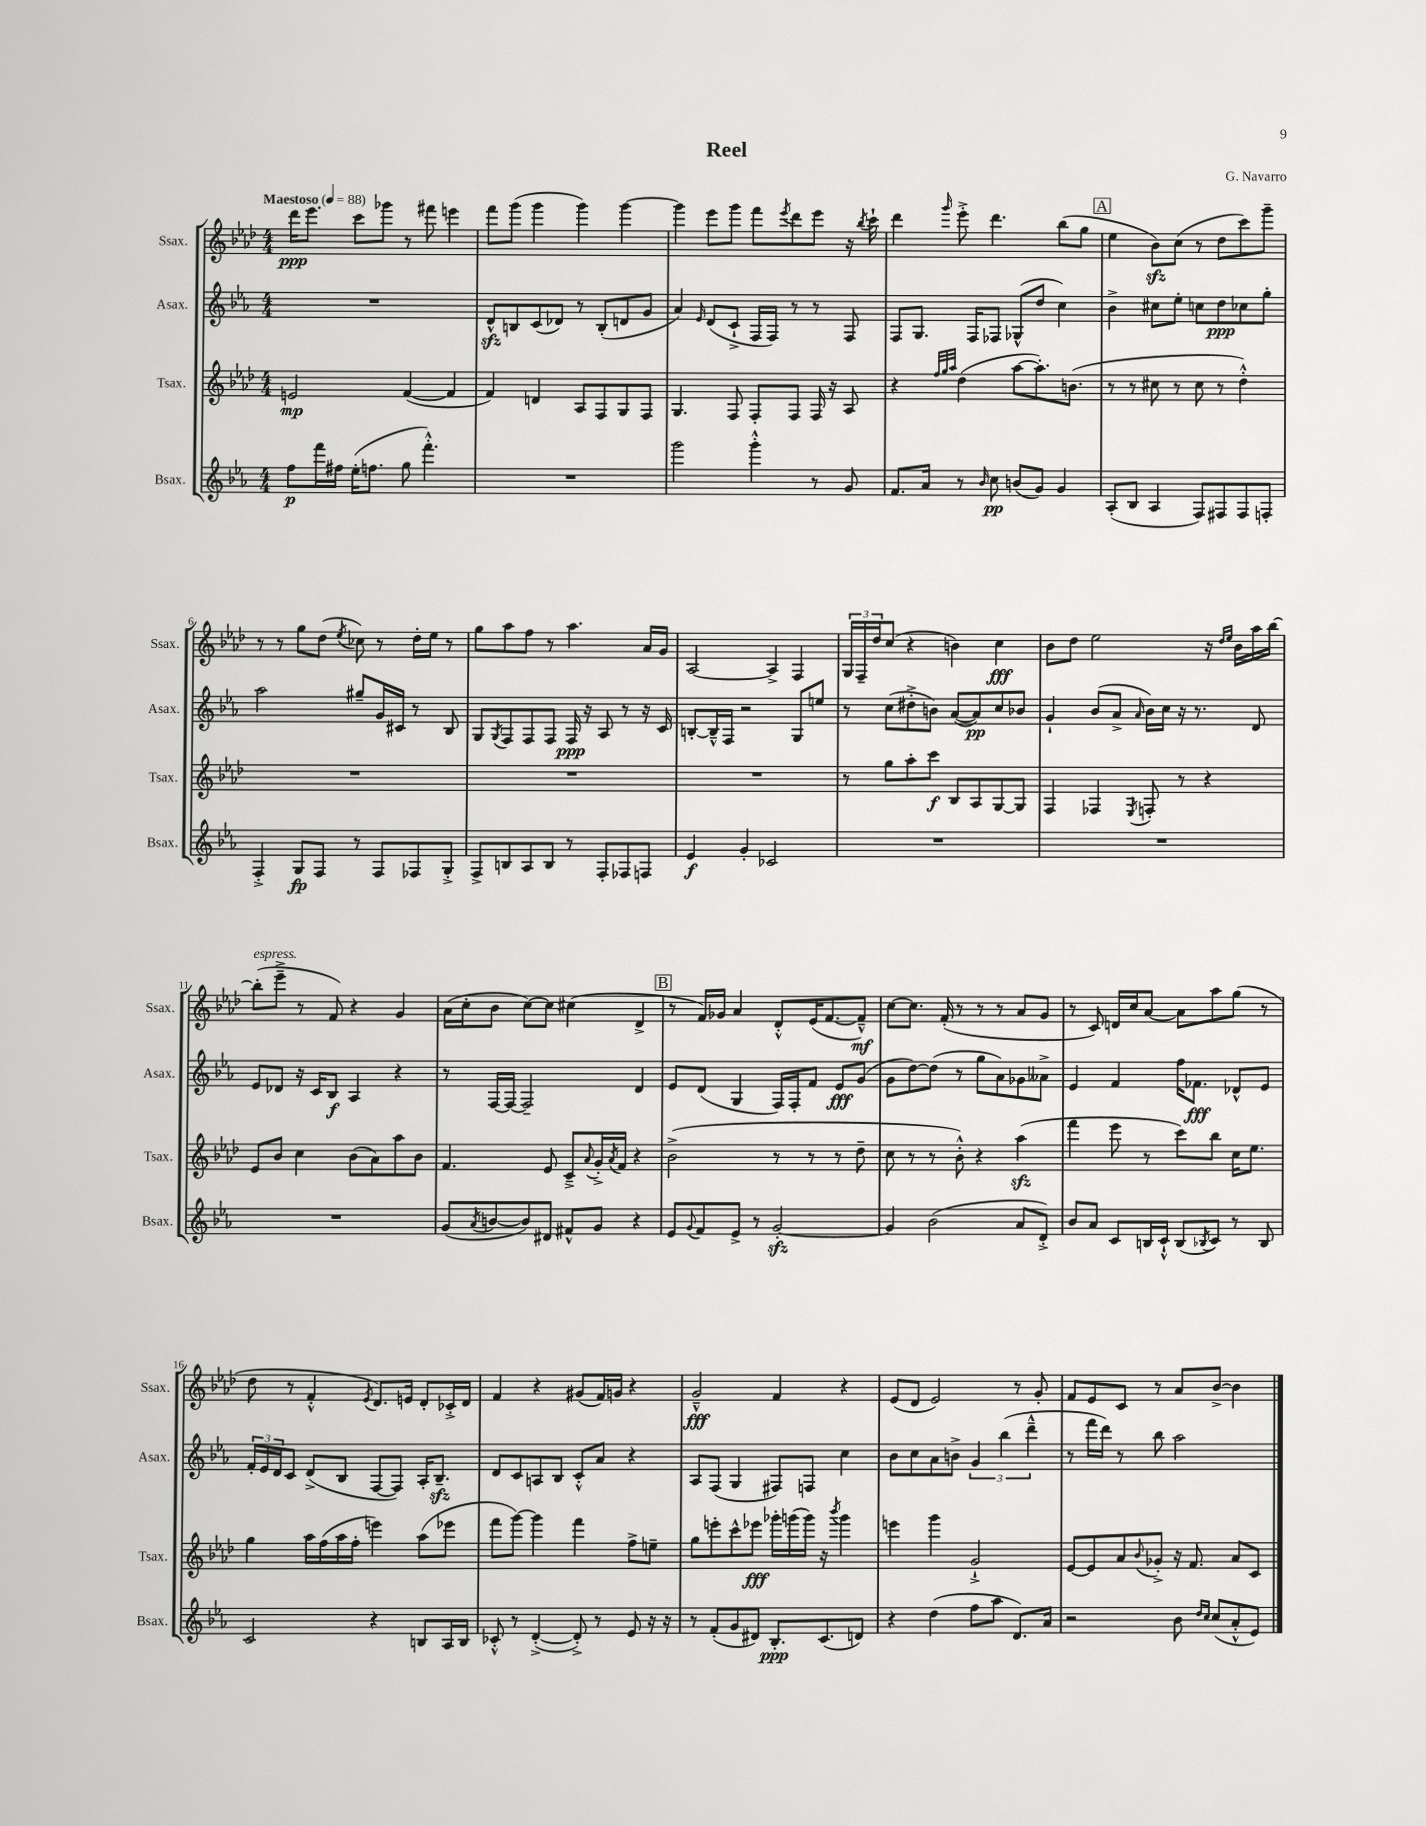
\header { title = "Reel" composer = "G. Navarro" }
<<
\new StaffGroup <<
\new Staff = "s0" \with { instrumentName = "Ssax." shortInstrumentName = "Ssax." } {
    \clef treble \key aes \major \numericTimeSignature \time 4/4 \tempo "Maestoso" 4 = 88
    des'''16\ppp ees'''8. c'''8 ges'''8 r8 fis'''8 e'''4 |
    f'''8 g'''8( g'''4 g'''4) g'''4~ |
    g'''4 ees'''8 g'''8 f'''8 \acciaccatura { ees'''8 } des'''8 ees'''8 r16 \acciaccatura { bes''8 } c'''16-! |
    des'''4 \grace { g'''16 } ees'''8-.-> des'''4. bes''8( g''8 |
    \mark \markup { \box "A" } ees''4 bes'8\sfz) c''8( r8 des''8 c'''8) g'''8-- |
    r8 r8 g''8 des''8( \acciaccatura { ees''8 } ces''8) r8 des''16-. ees''16 r8 |
    g''8 aes''8 f''8 r8 aes''4. aes'16 g'16 |
    aes2~ aes4-> f4 |
    \tuplet 3/2 { g16 f16-- des''16 } c''8( r4 b'4) c''4\fff |
    bes'8 des''8 ees''2 r16 \grace { des''16 ees''16 } bes'16 aes''16 bes''16~ |
    bes''8-.^\markup { \italic "espress." }( ees'''8---> r8 f'8) r4 g'4 |
    aes'16( c''16-. bes'8 c''8~) c''8 cis''4( des'4-> |
    \mark \markup { \box "B" } r8 f'16) ges'16 aes'4 des'8-.-^ ees'16( f'8.~ f'8---^\mf) |
    c''8~ c''8. f'16-.( r8 r8 r8 aes'8 g'8 |
    r8 c'8) d'16 c''16 aes'8~ aes'8 aes''8 g''8( r8 |
    des''8 r8 f'4-.-^ \acciaccatura { ees'8 } des'8.) e'16 des'8-. ces'16-.-> des'16 |
    f'4 r4 gis'8( f'16) g'16 r4 |
    g'2---^\fff f'4 r4 |
    ees'8( des'8 ees'2) r8 g'8-. |
    f'8 ees'8 c'8 r8 aes'8 bes'8~-> bes'4 \bar "|." |
}
\new Staff = "s1" \with { instrumentName = "Asax." shortInstrumentName = "Asax." } {
    \clef treble \key ees \major \numericTimeSignature \time 4/4
    R1 |
    d'8-^\sfz b8 c'8( des'8) r8 b8-.( d'8 g'8 |
    aes'4) \grace { ees'16 } d'8( c'8-!-> f16 f16) r8 r8 f8 |
    f8 g8. f16 fes8 ges8-^( d''8 c''4) |
    \mark \markup { \box "A" } bes'4-> cis''8 ees''8-. c''8 d''8\ppp ces''8 g''8-. |
    aes''2 gis''8-- g'16 cis'16 r8 bes8 |
    g8 \acciaccatura { g8 } f8 f8 f8 f16\ppp r16 aes8 r8 r16 c'16 |
    b8~-. b16---^ f16 r2 g8 e''8 |
    r8 c''8( dis''8-.-> b'8) aes'8~( aes'8\pp) c''8 bes'8 |
    g'4-! bes'8( aes'8-> \grace { aes'16 } bes'16) c''16 r16 r8. d'8 |
    ees'8 des'8 r16 c'16 bes8\f aes4 r4 |
    r8 f16~ f16~ f2-- d'4 |
    \mark \markup { \box "B" } ees'8 d'8( g4 f16) f16-. f'8 ees'8\fff g'8( |
    g'8 d''8~) d''8( r8 g''8 aes'8) ges'8 aeses'8-> |
    ees'4 f'4 f''16 fes'8.\fff des'8-^ ees'8 |
    \tuplet 3/2 { f'16-. ees'16 d'16 } c'8 d'8->( bes8 f8~ f8) aes16-. bes8.--\sfz |
    d'8 c'8 a8 bes8 c'8-.-^ aes'8 r4 |
    aes8 f8( g4 fis8) f8 c''4 |
    bes'8 c''8 aes'8 b'8-> \tuplet 3/2 { g'4 bes''4( d'''4---^ } |
    r8 f'''16 d'''16) r8 bes''8 aes''2 \bar "|." |
}
\new Staff = "s2" \with { instrumentName = "Tsax." shortInstrumentName = "Tsax." } {
    \clef treble \key aes \major \numericTimeSignature \time 4/4
    e'2\mp f'4~( f'4 |
    f'4) d'4 aes8 f8 g8 f8 |
    g4. f8 f8-. f8 f16 r16 aes8 |
    r4 \grace { f''32 g''32 aes''32 } des''4( aes''8~ aes''8.-.) b'8.( |
    \mark \markup { \box "A" } r8 r8 cis''8 r8 cis''8 r8 des''4-.-^) |
    R1 |
    R1 |
    R1 |
    r8 g''8 aes''8-. c'''8\f bes8 aes8 g8~ g8 |
    f4 fes4 \acciaccatura { ees8 } f8-. r8 r4 |
    ees'8 bes'8 c''4 bes'8( aes'8) aes''8 bes'8 |
    f'4. ees'8 c'8---> \appoggiatura { aes'8 } g'16-.-> \acciaccatura { aes'8 } f'16 r4 |
    \mark \markup { \box "B" } bes'2->( r8 r8 r8 des''8-- |
    c''8 r8 r8 bes'8-.-^) r4 aes''4\sfz( |
    f'''4 ees'''8 r8 c'''8) bes''8 c''16 ees''8. |
    g''4 aes''16 f''16( aes''16 f''16-. e'''4) aes''8( ees'''8 |
    f'''8 g'''8~) g'''4 f'''4 f''8-> e''8-- |
    g''8 e'''8-. c'''8-^ ees'''8\fff ges'''16-. g'''16( g'''16) r16 \acciaccatura { bes'''8 } g'''4 |
    e'''4 g'''4 g'2-!-> |
    ees'8~ ees'8 aes'8 \appoggiatura { bes'8 } ges'8-.-> r16 f'8. aes'8 c'8 \bar "|." |
}
\new Staff = "s3" \with { instrumentName = "Bsax." shortInstrumentName = "Bsax." } {
    \clef treble \key ees \major \numericTimeSignature \time 4/4
    f''8\p f'''16 fis''16 ees''16-.( f''8. g''8 f'''4.-.-^) |
    R1 |
    g'''2 g'''4-.-^ r8 g'8 |
    f'8. aes'16 r8 \grace { bes'16 } c''8\pp b'8( g'8) g'4 |
    \mark \markup { \box "A" } aes8-.( bes8 aes4 f8) fis8 fis8 f8-. |
    f4-.-> g8\fp f8 r8 f8 fes8 g8-.-> |
    f8-> b8 aes8 b8 r8 f8-. fes8 f8 |
    ees'4\f g'4-. ces'2 |
    R1 |
    R1 |
    R1 |
    g'8( \acciaccatura { aes'8 } b'8~ b'8) dis'8 fis'8-^ g'8 r4 |
    \mark \markup { \box "B" } ees'8 \appoggiatura { g'8 } f'8 ees'8-> r8 g'2~-.\sfz |
    g'4 bes'2( aes'8 d'8-.->) |
    bes'8 aes'8 c'8 b16 c'16-!-^ b8( \acciaccatura { bes8 } c'8) r8 bes8 |
    c'2 r4 b8 aes16 b16 |
    ces'8-.-^ r8 d'4~-.->( d'8-.->) r8 ees'8 r16 r16 |
    r8 f'8-.( g'8 dis'8) bes8.-.\ppp c'8.( d'8) |
    r4 d''4( f''8 aes''8 d'8.) aes'16 |
    r2 bes'8 \grace { d''16 c''16 } c''8( aes'8-.-^ ees'8) \bar "|." |
}
>>
>>
